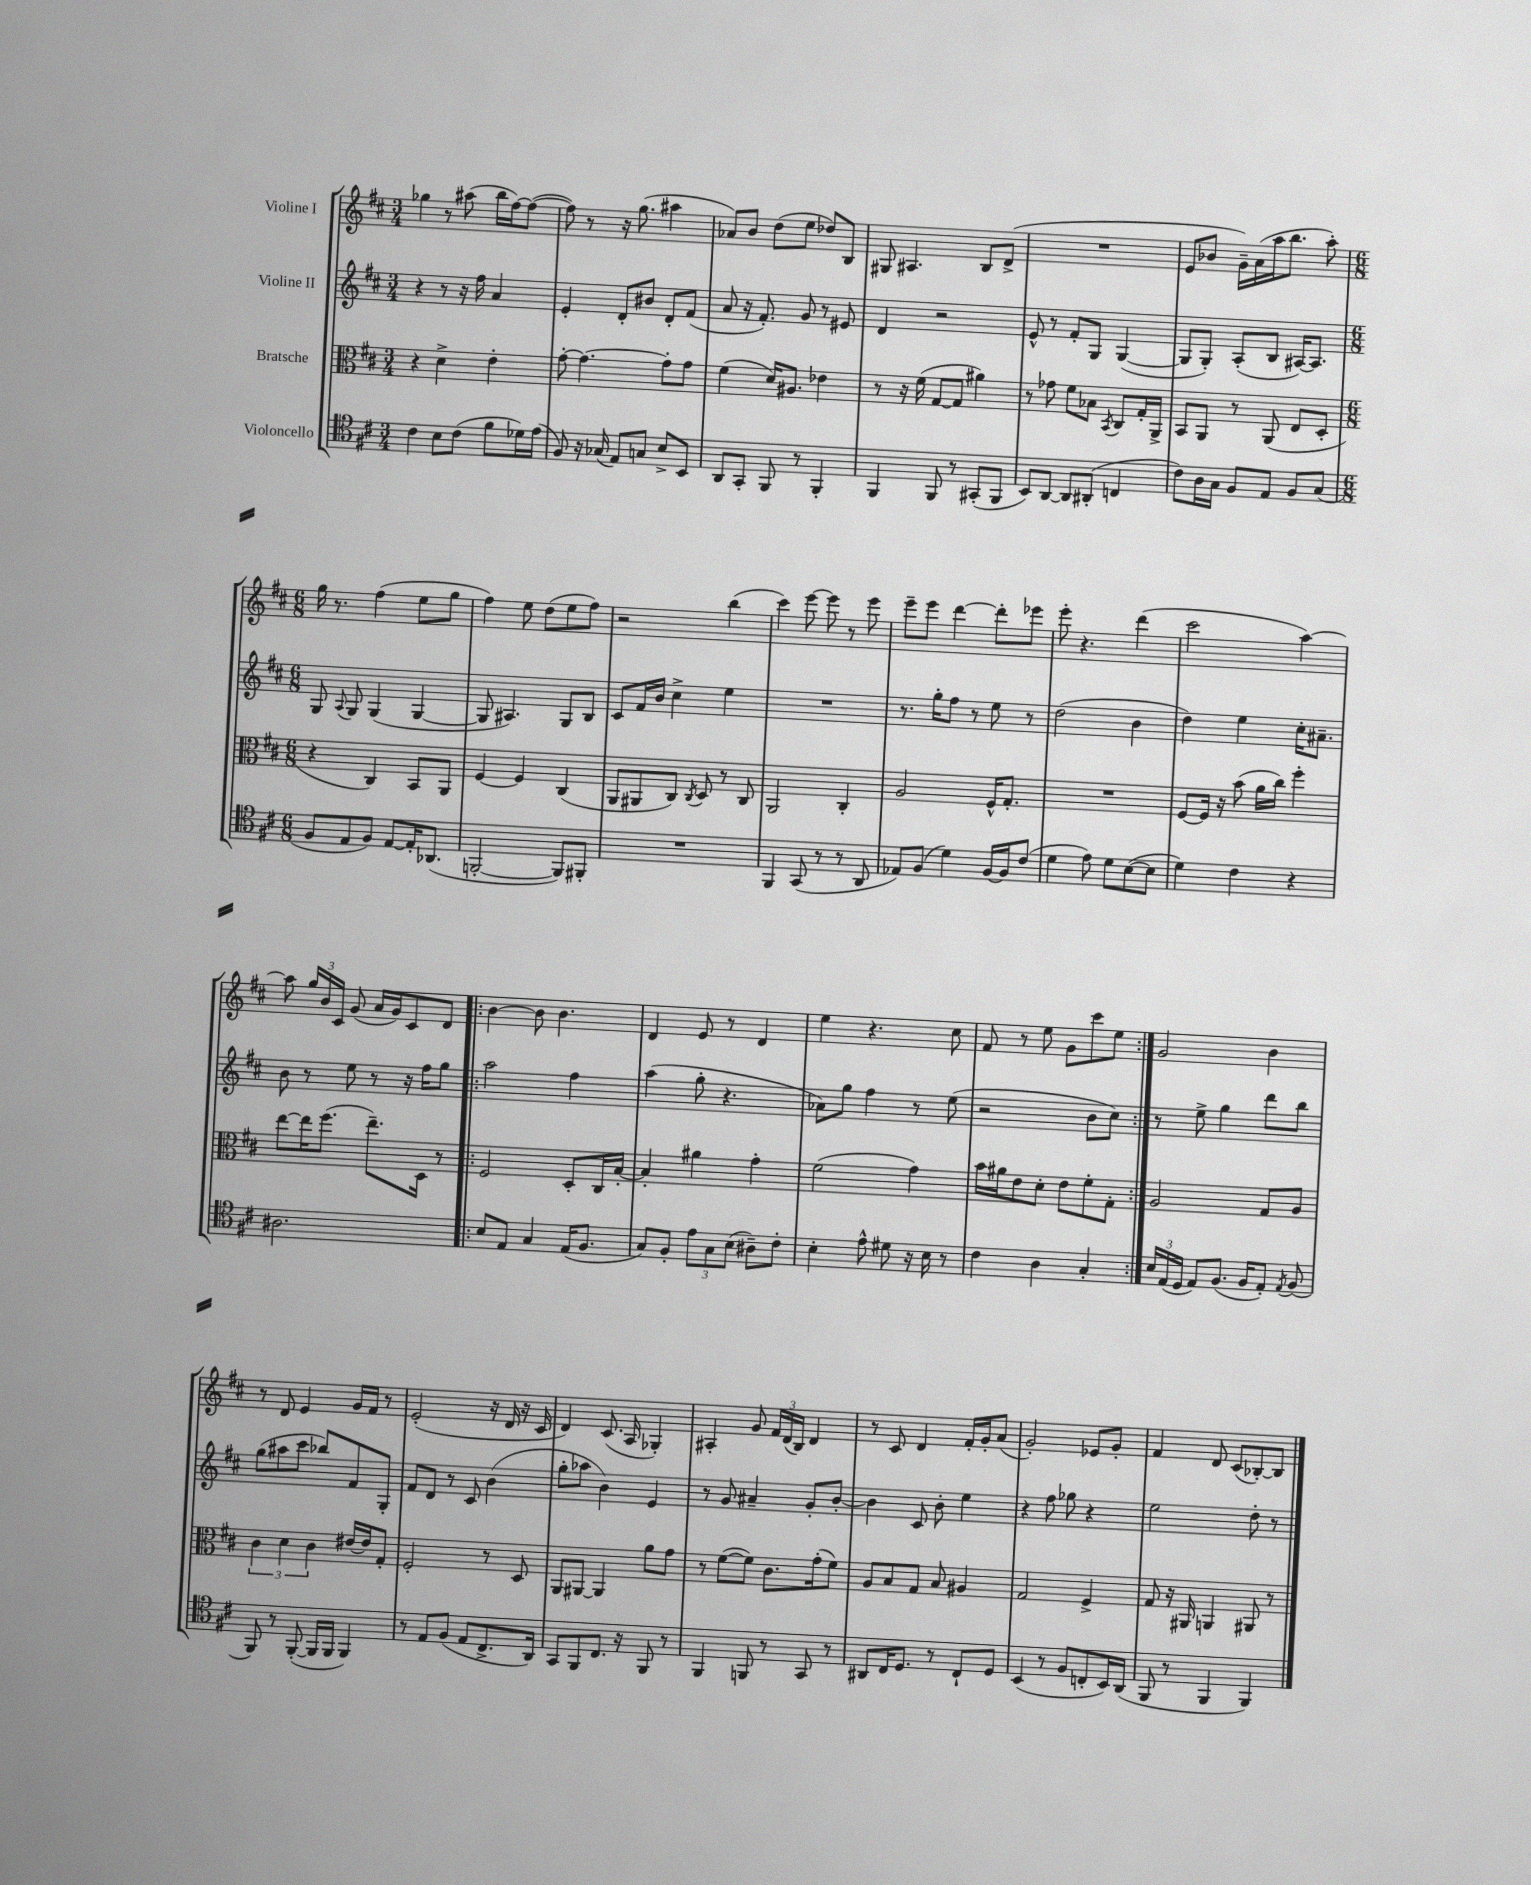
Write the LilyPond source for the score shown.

<<
\new StaffGroup <<
\new Staff = "s0" \with { instrumentName = "Violine I" } {
    \clef treble \key d \major \numericTimeSignature \time 3/4
    \autoBeamOff ges''4 r8 ais''8( b''16[ fis''16~) fis''8]~( |
    fis''8) r8 r16 g''8.( ais''4 |
    aes'8[) b'8] d''8[( e''8] des''8[) b8] |
    gis8 ais4. b8[ d'8]->( |
    R2. |
    e'8[ bes'8] g'16[--) a'16( a''16 b''8.] a''8-.) |
    \numericTimeSignature \time 6/8 g''16 r8. fis''4( e''8[ g''8] |
    fis''4) e''8 d''8[( e''8 fis''8]) |
    r2 b''4( |
    cis'''4) e'''8~ e'''8 r8 e'''8 |
    e'''8[-- e'''8] d'''4~ d'''8[-. ees'''8] |
    e'''8-. r4. d'''4( |
    cis'''2 a''4~) |
    a''8 \tuplet 3/2 { g''16[ b'16 cis'16] } g'8( a'16[ g'16) cis'8 d'8] |
    \repeat volta 2 { b'4~ b'8 b'4. |
    d'4 e'8 r8 d'4 |
    e''4 r4. cis''8 |
    fis'8 r8 e''8 g'8[ cis'''8 e''8] | }
    g'2 b'4 |
    r8 d'8 e'4 g'16[ fis'16] r8 |
    e'2-.( r16 d'16 r16 cis'16 |
    d'4) cis'8.( a16 ges4-.) |
    ais4-. g'8 \tuplet 3/2 { fis'16[ d'16( b16]) } d'4 |
    r8 cis'8 d'4 fis'16[-. g'16-. a'8]( |
    g'2-.) ees'8[ g'8]-. |
    fis'4 d'8 cis'8[( bes8~-.) bes8] \bar "|." |
}
\new Staff = "s1" \with { instrumentName = "Violine II" } {
    \clef treble \key d \major \numericTimeSignature \time 3/4
    \autoBeamOff r4 r8 r16 fis''16 a'4 |
    e'4-. d'8[-. bis'8] d'8[-. fis'8]( |
    a'8 r16 fis'8.-.) g'8 r8 eis'8 |
    d'4 r2 |
    e'8-^ r8 fis'8[-. g8] g4~( |
    g8[ g8]-.) a8[-.( b8] ais16[~) ais8.] |
    \numericTimeSignature \time 6/8 g8 \appoggiatura { a8 } g8 g4( g4~ |
    g8 ais4.) g8[ b8] |
    cis'8[ fis'16 b'16] cis''4-> e''4 |
    R2. |
    r8. g''16[-. fis''8] r8 e''8 r8 |
    d''2( b'4 |
    d''4) e''4 cis''16[-. ais'8.]-- |
    b'8 r8 e''8 r8 r16 fis''16[ g''8] |
    \repeat volta 2 { a''2 fis''4 |
    a''4( g''8-. r4. |
    aes'8[) g''8] fis''4 r8 e''8( |
    r2 b'8[ cis''8]) | }
    r8 e''8-> g''4 d'''8[ b''8] |
    g''8[( ais''8 cis'''8] bes''8[) fis'8 g8]-. |
    fis'8[ d'8] r8 cis'8 b'4( |
    g''8[-. aes''8] b'4) e'4 |
    r8 g'8 ais'4-- g'8[-. b'8]~-. |
    b'4 cis'8 b'8-. e''4 |
    r4 fis''8 ges''8 r4 |
    e''2 d''8-. r8 \bar "|." |
}
\new Staff = "s2" \with { instrumentName = "Bratsche" } {
    \clef alto \key d \major \numericTimeSignature \time 3/4
    \autoBeamOff r4 d'4-> e'4-. |
    g'8~-. g'4.~ g'8[-. g'8] |
    fis'4( d'16[) ais8.] ees'4 |
    r8 r16 fis'16( g8[~ g8] ais'4) |
    r8 ges'8 fis'8[ bes8] \acciaccatura { b,8 } cis8[ g16-. a,16]-> |
    b,8[ a,8] r8 a,8( e8[ d8]-. |
    \numericTimeSignature \time 6/8 r4 cis4) b,8[ a,8] |
    fis4~ fis4 cis4( |
    a,8[ ais,8 cis8]) \acciaccatura { cis8 } d8 r8 cis8 |
    a,2 cis4-. |
    a2 fis16[-^ g8.]-. |
    R2. |
    fis8[~ fis16] r16 b'8( a'16[ cis''16]) fis''4-. |
    e''8[~ e''16 fis''8.]( e''8.[--) d16] r8 |
    \repeat volta 2 { fis2 d8[-. cis16 b16]~-. |
    b4-. ais'4 g'4-. |
    fis'2( g'4) |
    b'16[ ais'16 e'8 d'8]-. e'8[ fis'8-. g8]-. | }
    a2 g8[ a8] |
    \tuplet 3/2 { cis'4 d'4 cis'4 } eis'16[~ eis'16 g8]-. |
    fis2-. r8 d8 |
    a,8[ ais,8]~ ais,4 a'8[ g'8] |
    r8 fis'8[~( fis'8]) cis'8.[ g'16-.( fis'8]) |
    a8[ b8 g8] b8 ais4 |
    g2 fis4-> |
    g8 r16 ais,16 a,4 ais,8 r8 \bar "|." |
}
\new Staff = "s3" \with { instrumentName = "Violoncello" } {
    \clef tenor \key d \major \numericTimeSignature \time 3/4
    \autoBeamOff cis'4 b8[ cis'8]( fis'8[ des'16) e'16]( |
    fis8) r16 ges16( e8[) g8] b8[-> b,8] |
    a,8[ g,8]-. fis,8 r8 fis,4-. |
    fis,4 fis,8 r8 gis,8[-.( fis,8] |
    b,8[) a,8]~ a,8[ ais,8]-.( c4 |
    cis'8[) a16 g16] fis8[ e8] fis8[ g8]( |
    \numericTimeSignature \time 6/8 fis8[ e8 fis8]) e8[~ e16-. aes,8.]( |
    f,2~-. f,8[) fis,8]-. |
    R2. |
    fis,4 g,8( r8 r8 a,8 |
    ees8[) fis8]( d'4) fis16[~ fis16 cis'8]( |
    d'4 e'8) d'8[ b8~( b8] |
    d'4) cis'4 r4 |
    ais2. |
    \repeat volta 2 { b8[ e8] g4 e16[( fis8.] |
    g8[) fis8]-. \tuplet 3/2 { e'8[ g8 b8]( } ais8[--) cis'8]-. |
    b4-. e'8-^ dis'8 r16 b16 r8 |
    cis'4 a4 g4-. | }
    \tuplet 3/2 { b16[ e16( d16] } e8[) fis8.]( fis16[ e8]-.) \acciaccatura { e8 } fis8( |
    fis,8) r8 fis,8~-.( fis,16[ fis,16] fis,4) |
    r8 e8[ fis8]( e8[ cis8.-> a,16]) |
    g,8[ fis,8 cis8.] r16 fis,8 r8 |
    fis,4 f,8 r8 g,8 r8 |
    ais,8[ cis16 d8.] r8 cis8[-! d8] |
    b,4( r8 fis8[ c8-. b,16) a,16]( |
    fis,8 r8 fis,4 fis,4) \bar "|." |
}
>>
>>
\layout { \context { \Score \remove "Bar_number_engraver" } }
